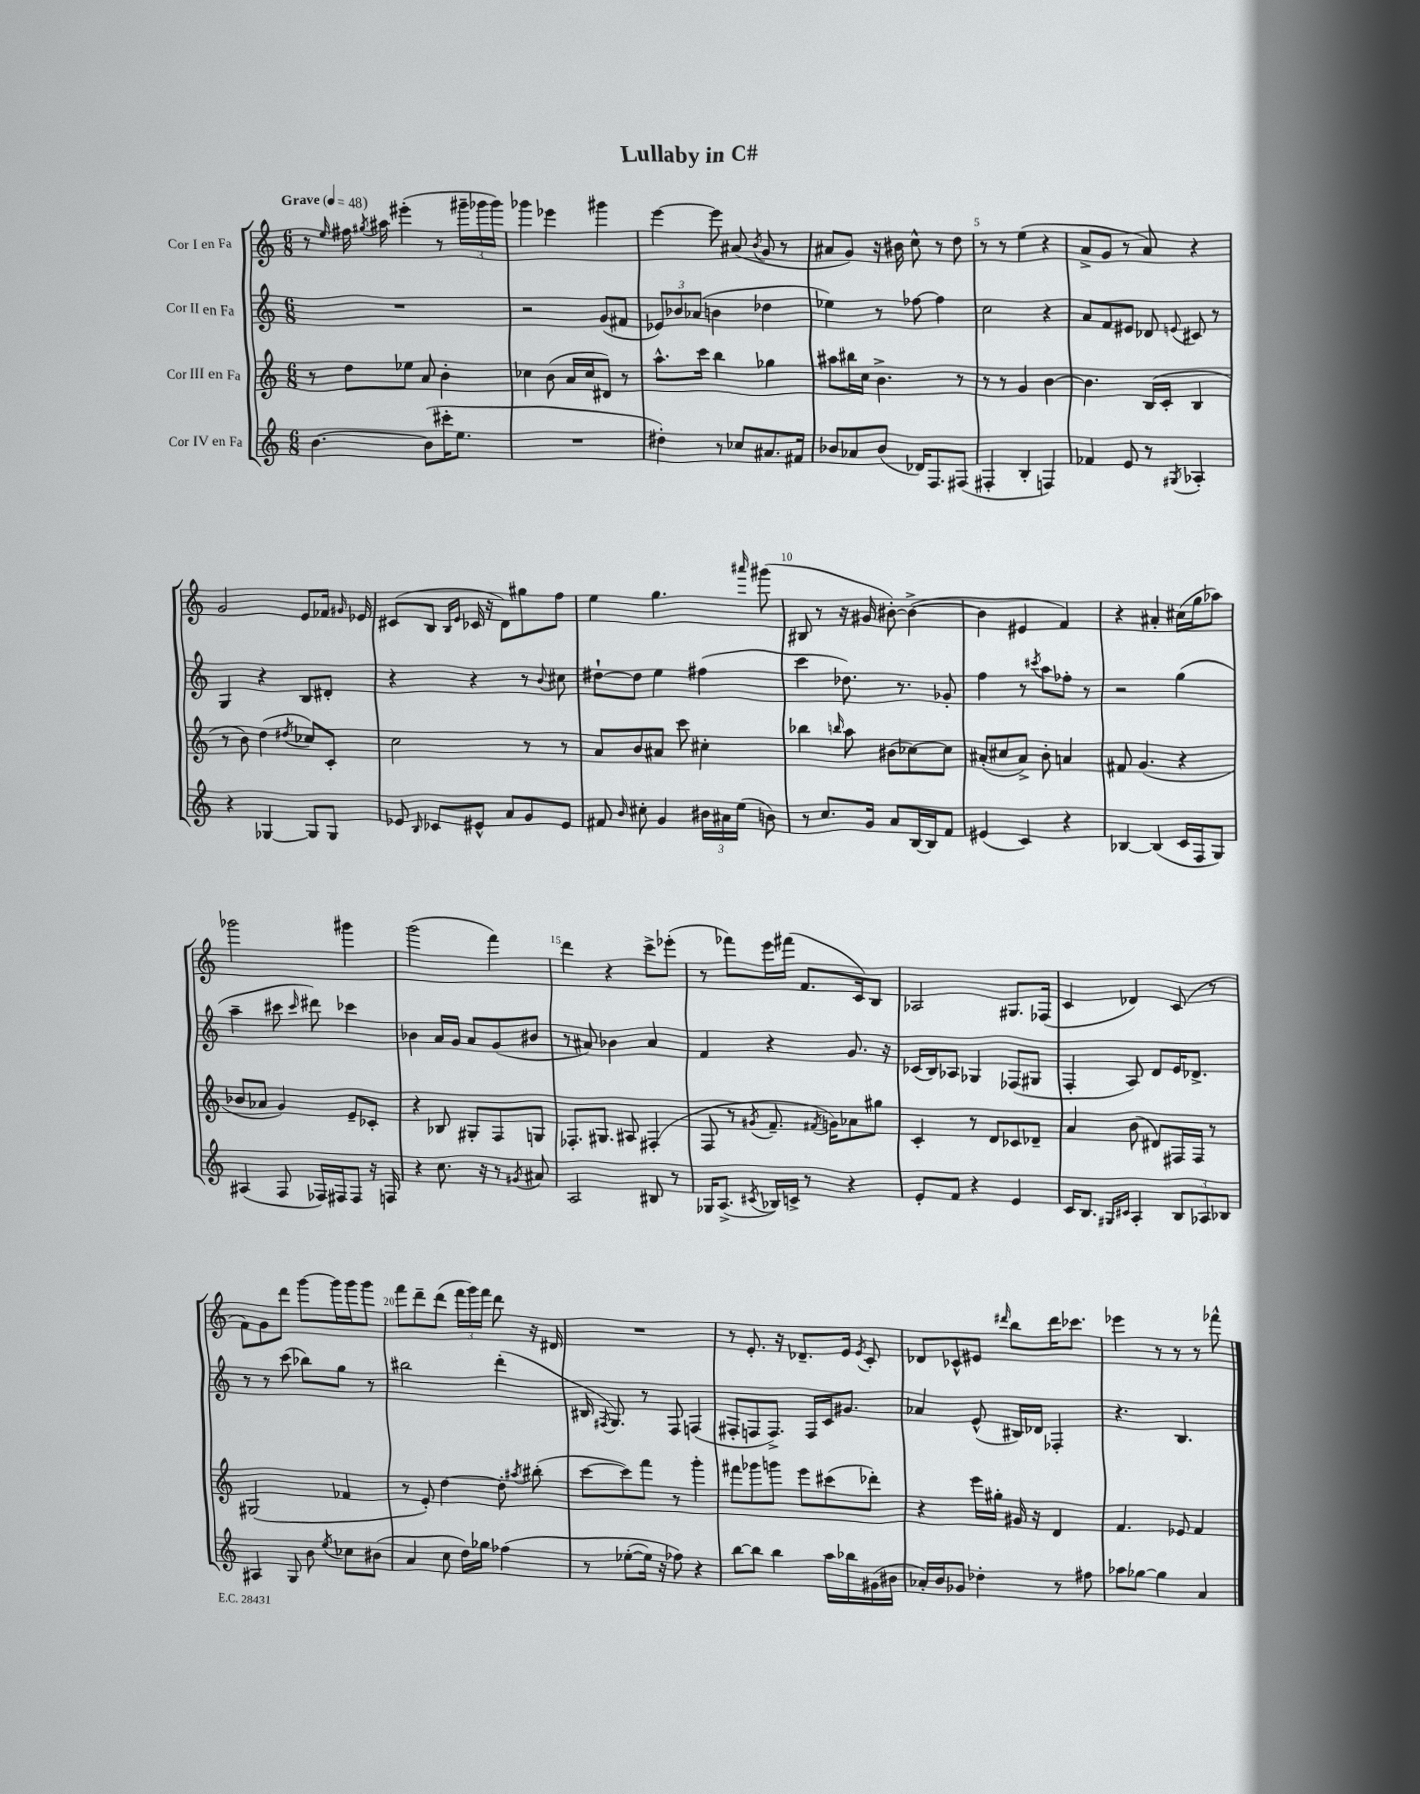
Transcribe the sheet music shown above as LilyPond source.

\header { title = "Lullaby in C#" }
<<
\new StaffGroup <<
\new Staff = "s0" \with { instrumentName = "Cor I en Fa" } {
    \clef treble \key c \major \numericTimeSignature \time 6/8 \tempo "Grave" 4 = 48
    \autoBeamOff r8 \grace { e''16 } fis''16 \acciaccatura { gis''8 } ais''16 eis'''4-.( r8 \tuplet 3/2 { gis'''16[-- ges'''16 ges'''16]) } |
    ges'''4 ees'''4 gis'''4 |
    e'''4~ e'''8 ais'8( \acciaccatura { b'8 } g'8 r8 |
    ais'8[ g'8]) r16 bis'16 c''8-^ r8 d''8 |
    r8 r8 e''4( r4 |
    a'8[-> g'8] r8 a'8) r4 |
    g'2 e'8[ fes'16] \grace { gis'16 } ees'16 |
    cis'8[( b8] \grace { b16[ e'16] } ces'16 r16 d'8[) gis''8 f''8] |
    e''4 g''4. \grace { ais'''16 } gis'''8( |
    bis8 r8 r16 gis'16 bis'8~-.) bis'4~->( |
    bis'4 eis'4 f'4) |
    r4 ais'4-. cis''16[( g''16 aes''8]) |
    ges'''2 gis'''4 |
    g'''2( f'''4) |
    d'''4 r4 c'''8[-> ees'''8]-.( |
    r8 fes'''8[) e'''16 fis'''16]( f'8.[ c'16) b8] |
    aes2 gis8.[ fes16]( |
    c'4 des'4) c'8( r8 |
    f'8[) g'8 d'''8] g'''8[~ g'''16 g'''16 g'''8] |
    f'''8[ d'''8-- d'''8]( \tuplet 3/2 { f'''16[ g'''16) f'''16] } d'''8 r16 dis'16 |
    R2. |
    r8 e'8.-. r16 des'8.[-- e'16] \acciaccatura { e'8 } c'8-. |
    des'8[ ces'8-^ eis'8] \grace { dis'''16 } b''8[ dis'''16 ces'''8.] |
    ees'''4 r8 r8 r8 fes'''8-^ \bar "|." |
}
\new Staff = "s1" \with { instrumentName = "Cor II en Fa" } {
    \clef treble \key c \major \numericTimeSignature \time 6/8
    \autoBeamOff R2. |
    r2 g'8[( fis'8] |
    \tuplet 3/2 { ees'8[) bes'8 aes'8]( } b'4 des''4 |
    ees''4) r8 fes''8~ fes''4 |
    c''2 r4 |
    a'8[ f'8 eis'8] des'8 \appoggiatura { e'8 } cis'8 r8 |
    g4 r4 b8[ dis'8]-. |
    r4 r4 r8 \appoggiatura { b'8 } cis''8 |
    dis''8[~-! dis''8] e''4 fis''4( |
    c'''4 des''8.) r8. ges'8-. |
    f''4 r8 \acciaccatura { cis'''8 } a''8[ fes''8]-. r8 |
    r2 g''4( |
    a''4-- cis'''8 \grace { cis'''16 } dis'''8) ces'''4 |
    bes'4 a'16[ g'16] a'8[ g'8( bis'8] |
    r8 ais'8) bes'4 ais'4 |
    f'4 r4 g'8. r16 |
    ces'16[( b16) aes8] ges4 fes8[( gis8] |
    f4-. a8) d'8[ e'16 des'8.]-> |
    r8 r8 c'''8( bes''8[) g''8] r8 |
    bis''2 d'''4-.( |
    bis16 \acciaccatura { fis8 } g8.) r8 fis8 f4( |
    fis8[-. f8 f8.]->) f16[ c'16 gis'8.] |
    aes'4 e'8-^( bis16[) des'16] fes4-. |
    r4. b4. \bar "|." |
}
\new Staff = "s2" \with { instrumentName = "Cor III en Fa" } {
    \clef treble \key c \major \numericTimeSignature \time 6/8
    \autoBeamOff r8 d''8[ ees''8] a'8 b'4-. |
    ces''4 b'8( a'16[ ces''16 dis'8]) r8 |
    a''8.[-^ c'''16] b''4 ges''4 |
    ais''8[ bis''16 c''16] b'4.-> r8 |
    r8 r8 g'4 b'4~ |
    b'4. b16[( c'16]-. b4 |
    r8 b'8) d''4( \acciaccatura { dis''8 } ces''8[) c'8]-. |
    c''2 r8 r8 |
    a'8[ b'8 ais'8] c'''8 cis''4-. |
    bes''4 \grace { b''16 } a''8 bis'8[( ces''8~) ces''8] |
    ais'8[-.( cis''8 ais'8]->) b'8-. a'4 |
    fis'8 g'4.( r4 |
    bes'8[ aes'8] g'4) e'8[-- ces'8]-. |
    r4 bes8 gis8[-. f8 g8] |
    fes8.[-. gis8.] ais8 fis4-.( |
    f8 r8 \acciaccatura { gis'8 } f'8.-- \acciaccatura { fis'8 } g'16[) aes'8 gis''8] |
    c'4-. r8 d'8[ ces'8 des'8]-- |
    a'4 b'8( dis'8[) fis16 fis16] r8 |
    gis2( fes'4 |
    r8 e'8-.) d''4~ d''8-. \acciaccatura { ais''8 } bis''8-.( |
    c'''8[~ c'''8) f'''8] r8 g'''4-. |
    fis'''8[ ges'''8 g'''8] e'''8[ cis'''8( des'''8]-.) |
    r4 e'''16[ gis''16]-. gis'16 r16 d'4 |
    f'4. ees'8 f'4 \bar "|." |
}
\new Staff = "s3" \with { instrumentName = "Cor IV en Fa" } {
    \clef treble \key c \major \numericTimeSignature \time 6/8
    \autoBeamOff b'4.~ b'8[( cis'''16-. e''8.] |
    R2. |
    dis''4-.) r8 ces''8[ ais'8. fis'16] |
    bes'8[ aes'8 bes'8]( des'16[) f8. fis8]( |
    fis4-. b4-. f4) |
    fes'4 e'8 r8 \acciaccatura { gis8 } aes4-. |
    r4 ges4~ ges8[ ges8] |
    ees'8 \grace { b16 } ces'8[ eis'8]-^ a'8[ g'8 eis'8] |
    fis'8 \grace { b'16 } cis''8-. g'4 \tuplet 3/2 { bis'16[ ais'16 e''16]( } b'8) |
    r8 c''8.[ g'16] a'8[ b16~ b16 f'8] |
    eis'4( c'4) r4 |
    bes4~ bes4( c'16[ f16 g8]) |
    ais4( f8 fes16[) fis16 fis8] r16 f16 |
    r4 c''8. r16 r8 \acciaccatura { gis'8 } ais'8 |
    a2 bis8 r8 |
    ges16[ a8.]->( \acciaccatura { cis'8 } bes16[) c'16]-> r8 r4 |
    e'8[-. f'8] r4 e'4 |
    c'16[ b8.] \grace { gis16[ cis'16] } a4-. \tuplet 3/2 { b8[ aes8 bes8] } |
    ais4 g8 b'8 \acciaccatura { e''8 } ces''8[ bis'8]( |
    a'4 c''8 d''16[) ges''16] fes''4\( |
    r8 ees''8[~-.( ees''16]) r16 fes''8\) r4 |
    b''8[~ b''8] b''4 a''16[ bes''16 gis'16( bis'16] |
    aes'16[-.) b'16 ges'8] des''4-. r8 fis''8 |
    aes''8[ ges''8]~ ges''4 a'4 \bar "|." |
}
>>
>>
\layout { \context { \Score \override BarNumber.break-visibility = ##(#f #t #t) barNumberVisibility = #(every-nth-bar-number-visible 5) } }
